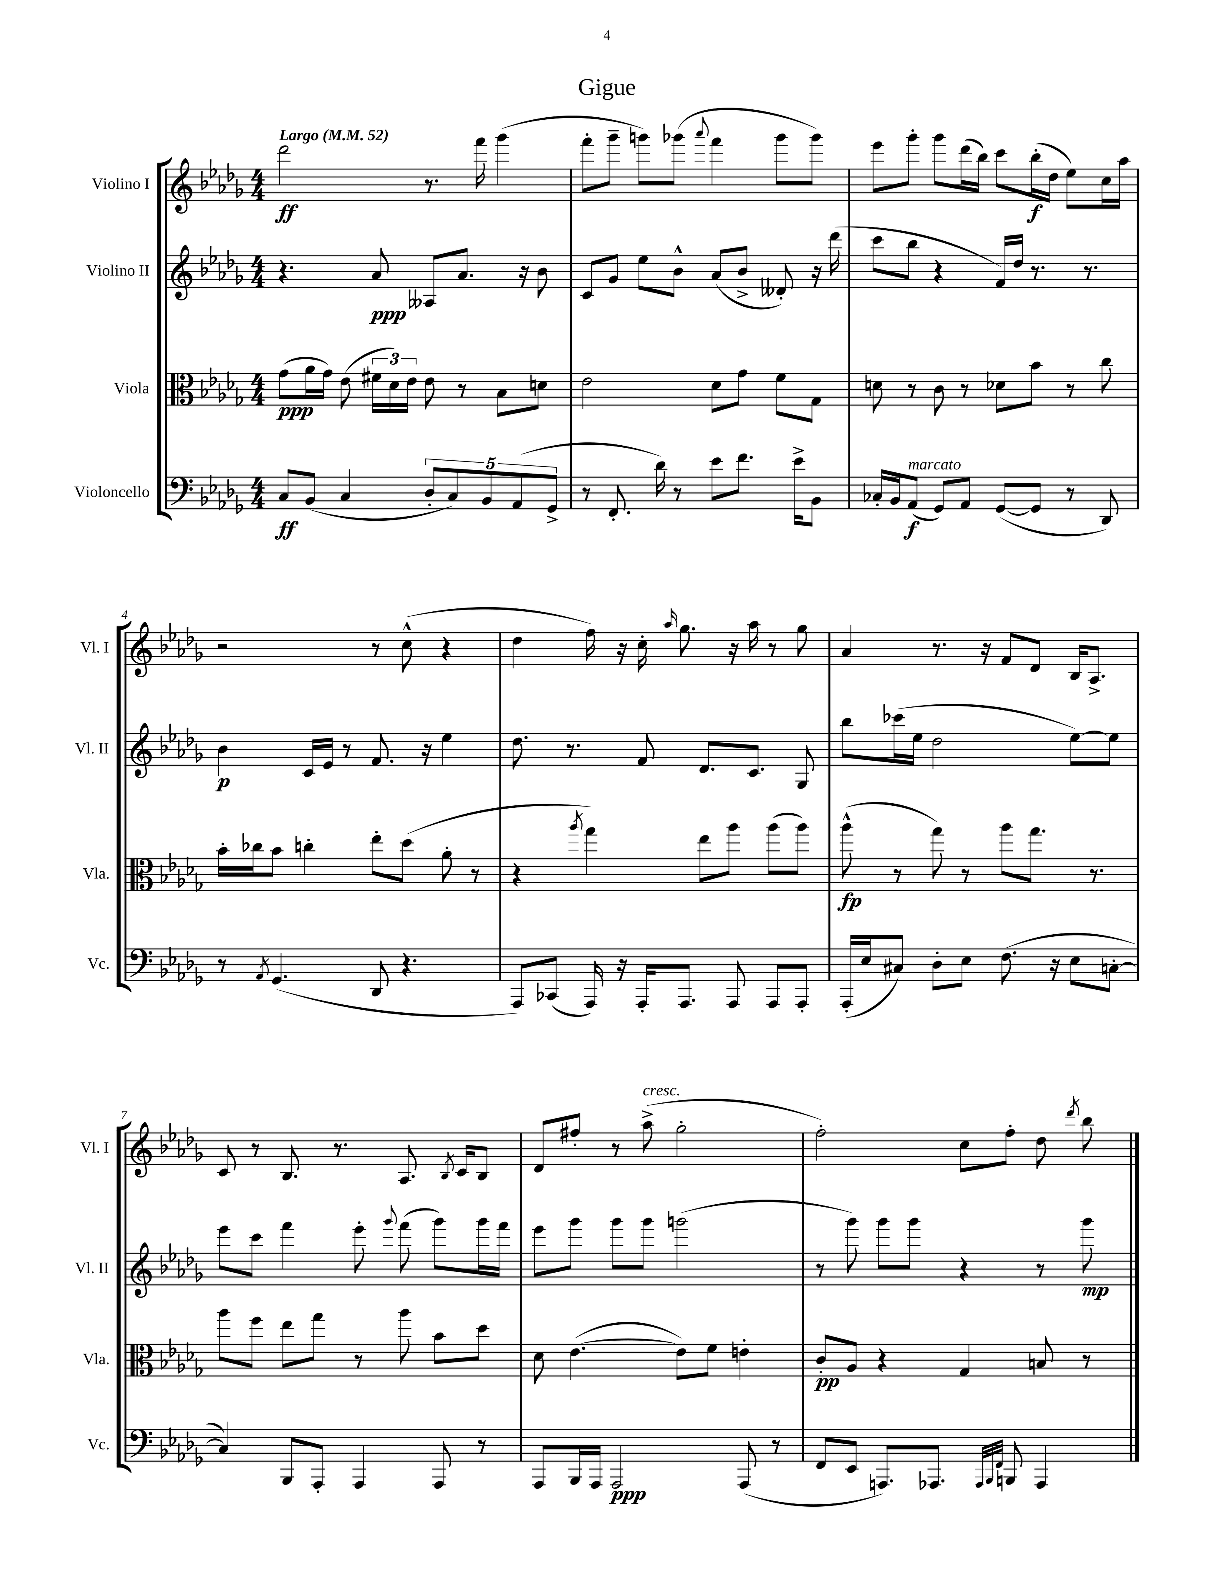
\header { title = "Gigue" }
<<
\new StaffGroup <<
\new Staff = "s0" \with { instrumentName = "Violino I" shortInstrumentName = "Vl. I" } {
    \clef treble \key des \major \numericTimeSignature \time 4/4 \tempo "Largo" 4 = 52
    \autoBeamOff des'''2\ff r8. f'''16 ges'''4( |
    f'''8[-. ges'''8]-- g'''8[) ges'''8]( \appoggiatura { aes'''8 } f'''4 ges'''8[ ges'''8]) |
    ees'''8[ ges'''8]-. ges'''8[ des'''16( bes''16]) c'''8[ bes''16-.\f( des''16] ees''8[) c''16 aes''16] |
    r2 r8 c''8-^( r4 |
    des''4 f''16) r16 c''16-. \grace { aes''16 } ges''8. r16 aes''16 r8 ges''8 |
    aes'4 r8. r16 f'8[ des'8] bes16[ aes8.]-> |
    c'8 r8 bes8. r8. aes8. \acciaccatura { bes8 } c'16[ bes8] |
    des'8[ fis''8]-. r8 aes''8->^\markup { \italic "cresc." }( ges''2-. |
    f''2-.) c''8[ f''8]-. des''8 \acciaccatura { des'''8 } bes''8 \bar "|." |
}
\new Staff = "s1" \with { instrumentName = "Violino II" shortInstrumentName = "Vl. II" } {
    \clef treble \key des \major \numericTimeSignature \time 4/4
    \autoBeamOff r4. aes'8\ppp aeses8[ aes'8.] r16 bes'8 |
    c'8[ ges'8] ees''8[ bes'8]-^ aes'8[( bes'8]-> deses'8-.) r16 des'''16( |
    c'''8[ bes''8] r4 f'16[) des''16] r8. r8. |
    bes'4\p c'16[ ees'16] r8 f'8. r16 ees''4 |
    des''8. r8. f'8 des'8.[ c'8.] ges8 |
    bes''8[ ces'''16( ees''16] des''2 ees''8[~) ees''8] |
    ees'''8[ c'''8] f'''4 ees'''8-. \appoggiatura { ges'''8 } f'''8( ges'''8[) ges'''16 f'''16] |
    ees'''8[ ges'''8] ges'''8[ ges'''8] g'''2( |
    r8 ges'''8) ges'''8[ ges'''8] r4 r8 ges'''8\mp \bar "|." |
}
\new Staff = "s2" \with { instrumentName = "Viola" shortInstrumentName = "Vla." } {
    \clef alto \key des \major \numericTimeSignature \time 4/4
    \autoBeamOff ges'8[\ppp( aes'16 ges'16]) ees'8( \tuplet 3/2 { fis'16[ des'16) ees'16] } ees'8 r8 bes8[ d'8] |
    ees'2 des'8[ ges'8] f'8[ ges8] |
    d'8 r8 c'8 r8 des'8[ bes'8] r8 c''8 |
    bes'16[-. ces''16 bes'8] c''4-. ees''8[-. des''8]( aes'8-. r8 |
    r4 \acciaccatura { aes''8 } ges''4) ees''8[ aes''8] aes''8[( aes''8]) |
    aes''8-^\fp( r8 ges''8) r8 aes''8[ ges''8.] r8. |
    aes''8[ f''8] ees''8[ ges''8] r8 aes''8 bes'8[ des''8] |
    des'8 ees'4.~( ees'8[) f'8] e'4-. |
    c'8[-.\pp aes8] r4 ges4 b8 r8 \bar "|." |
}
\new Staff = "s3" \with { instrumentName = "Violoncello" shortInstrumentName = "Vc." } {
    \clef bass \key des \major \numericTimeSignature \time 4/4
    \autoBeamOff c8[\ff bes,8]( c4 \tuplet 5/4 { des8[-. c8) bes,8 aes,8( ges,8]-> } |
    r8 f,8.-. des'16) r8 ees'8[ f'8.] ees'16[-> bes,8] |
    ces16[-. bes,16 aes,8]\f^\markup { \italic "marcato" }( ges,8[) aes,8] ges,8[~( ges,8] r8 des,8) |
    r8 \acciaccatura { aes,8 } ges,4.( des,8 r4. |
    aes,,8[) ces,8]( aes,,16) r16 aes,,16[-. aes,,8.] aes,,8 aes,,8[ aes,,8]-. |
    aes,,16[-.( ees16 cis8]) des8[-. ees8] f8.( r16 ees8[ c8]~-. |
    c4) bes,,8[ aes,,8]-. aes,,4 aes,,8 r8 |
    aes,,8[ bes,,16 aes,,16] aes,,2\ppp aes,,8( r8 |
    f,8[ ees,8] a,,8.[) aes,,8.] \grace { aes,,32[ bes,,32 f,32] } b,,8 aes,,4 \bar "|." |
}
>>
>>
